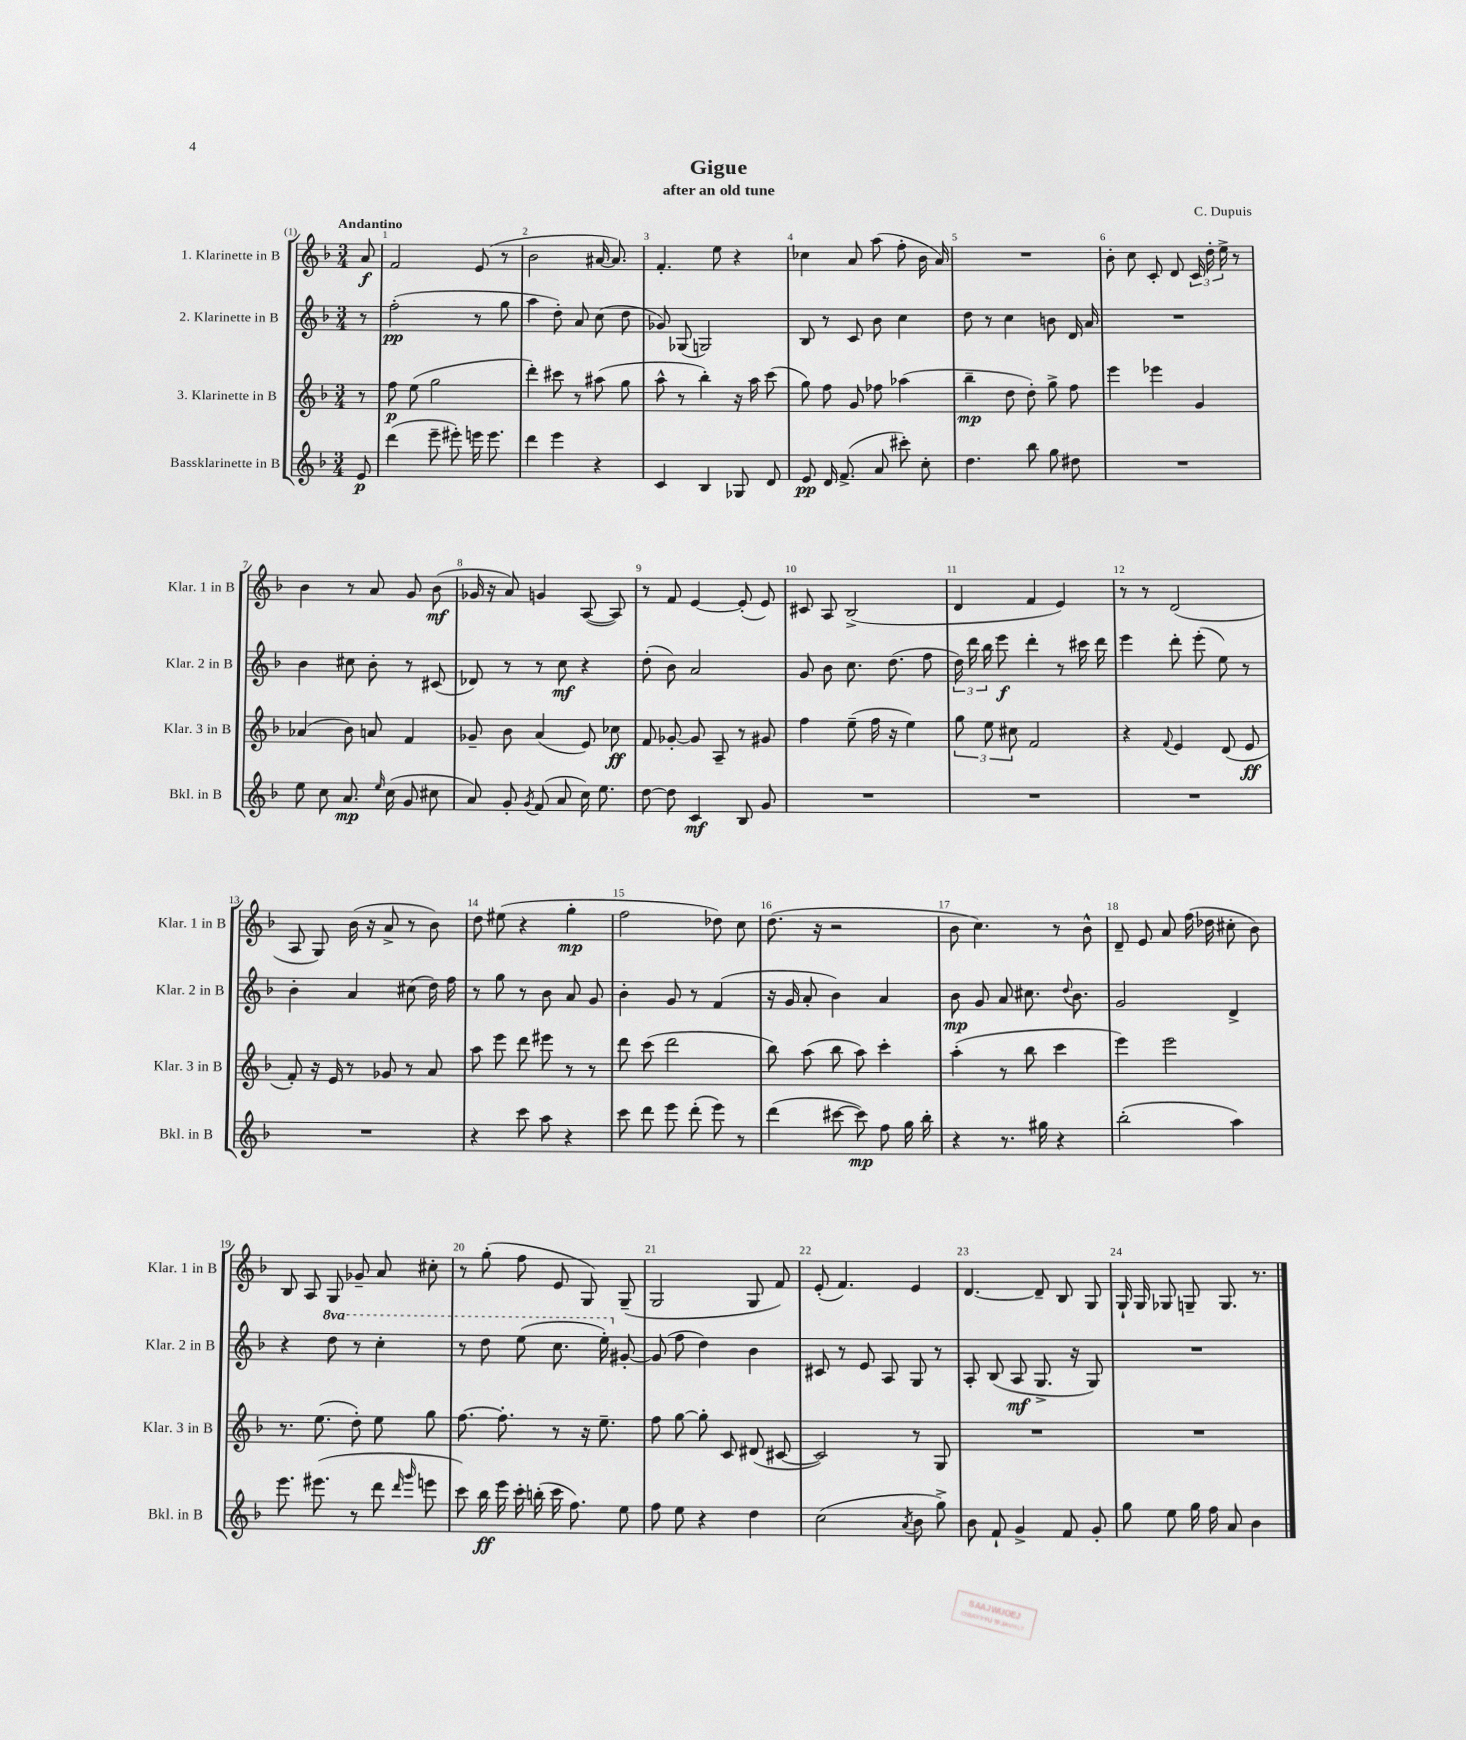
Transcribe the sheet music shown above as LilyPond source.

\header { title = "Gigue" composer = "C. Dupuis" subtitle = "after an old tune" }
<<
\new StaffGroup <<
\new Staff = "s0" \with { instrumentName = "1. Klarinette in B" shortInstrumentName = "Klar. 1 in B" } {
    \clef treble \key f \major \numericTimeSignature \time 3/4 \partial 8 \tempo "Andantino"
    \autoBeamOff a'8\f |
    f'2 e'8( r8 |
    bes'2 ais'16~ ais'8.) |
    f'4.-. e''8 r4 |
    ces''4 a'8 a''8( f''8-. bes'16 a'16) |
    R2. |
    bes'8-. c''8 c'8-. d'8 \tuplet 3/2 { c'16 d''16-. e''16-> } r8 |
    bes'4 r8 a'8 g'8 bes'8\mf( |
    ges'16 r16 a'8) g'4 a8~( a8) |
    r8 f'8 e'4~ e'8-.( e'8) |
    cis'8 a8 bes2->( |
    d'4 f'4 e'4) |
    r8 r8 d'2( |
    a8 g8) bes'16( r16 a'8-> r8 bes'8) |
    d''8 eis''8( r4 g''4-.\mp |
    f''2 des''8) c''8 |
    d''8.( r16 r2 |
    bes'8 c''4.) r8 bes'8-^ |
    d'8-- e'8 a'8 f''16( des''16 cis''8-. bes'8) |
    bes8 a8 g8 ges'8-- a'8 cis''8-. |
    r8 g''8-.( f''8 e'8 g8) g8--( |
    g2 g8 f'8) |
    e'8-.( f'4.) e'4 |
    d'4.~ d'8-- bes8 g8 |
    g16-! g16 ges8 g8-- g8. r8. \bar "|." |
}
\new Staff = "s1" \with { instrumentName = "2. Klarinette in B" shortInstrumentName = "Klar. 2 in B" } {
    \clef treble \key f \major \numericTimeSignature \time 3/4 \set Staff.ottavationMarkups = #ottavation-simple-ordinals \partial 8
    \autoBeamOff r8 |
    f''2-.\pp( r8 g''8 |
    a''4 d''8-.) a'8 c''8( d''8 |
    ges'8) ges8( g2) |
    bes8 r8 c'8 bes'8 c''4 |
    d''8 r8 c''4 b'8 d'16 a'16 |
    R2. |
    bes'4 cis''8 bes'8-. r8 cis'8( |
    des'8) r8 r8 c''8\mf r4 |
    d''8-.( bes'8) a'2 |
    g'8 bes'8 c''8. d''8.( f''8 |
    \tuplet 3/2 { d''16) d'''16 bes''16 } e'''8\f d'''4-. r8 cis'''16 d'''16 |
    e'''4 d'''8-. e'''8-.( e''8) r8 |
    bes'4-. a'4 cis''8( d''16) f''16 |
    r8 g''8 r8 bes'8 a'8 g'8 |
    bes'4-. g'8 r8 f'4( |
    r16 g'16 a'8-. bes'4) a'4 |
    bes'8\mp g'8 a'8 cis''8. \appoggiatura { d''8 } bes'8. |
    g'2 d'4-> |
    r4 \ottava #1 d'''8 r8 c'''4-. |
    r8 d'''8 e'''8( c'''8. e'''16-.) \ottava #0 gis'8~-. |
    gis'8( f''8 d''4) bes'4 |
    cis'8 r8 e'8 a8 g8 r8 |
    a8-. bes8( a8\mf g8.-> r16 g8) |
    R2. \bar "|." |
}
\new Staff = "s2" \with { instrumentName = "3. Klarinette in B" shortInstrumentName = "Klar. 3 in B" } {
    \clef treble \key f \major \numericTimeSignature \time 3/4 \partial 8
    \autoBeamOff r8 |
    f''8\p e''8( g''2 |
    d'''4-.) cis'''8 r8 ais''8( g''8 |
    a''8-^ r8 bes''4-.) r16 a''16 c'''8( |
    g''8) f''8 g'8 fes''8 aes''4( |
    bes''4--\mp d''8 d''8-.) g''8-> f''8 |
    e'''4 ees'''4 g'4 |
    aes'4( bes'8) a'8 f'4 |
    ges'8-- bes'8 a'4( e'8) ces''8\ff |
    f'8 ges'8~-. ges'8 a8-- r8 gis'8 |
    f''4 e''8--( f''16 r16 e''4) |
    \tuplet 3/2 { g''8 e''8 cis''8 } f'2 |
    r4 \appoggiatura { f'8 } e'4 d'8( e'8\ff |
    f'8-.) r16 e'16 r8 ges'8 r8 a'8 |
    a''8 e'''8 d'''8 eis'''8 r8 r8 |
    d'''8 c'''8( d'''2 |
    bes''8) a''8( bes''8 a''8) c'''4-. |
    a''4-.( r8 bes''8 c'''4 |
    e'''4) e'''2 |
    r8. e''8.( d''8-.) e''8 g''8 |
    f''8.~ f''8.-. r8 r16 e''8.-- |
    f''8 g''8~ g''8-. c'8 dis'8( cis'8~ |
    cis'2) r8 g8 |
    R2. |
    R2. \bar "|." |
}
\new Staff = "s3" \with { instrumentName = "Bassklarinette in B" shortInstrumentName = "Bkl. in B" } {
    \clef treble \key f \major \numericTimeSignature \time 3/4 \partial 8
    \autoBeamOff e'8\p |
    d'''4( e'''8-- eis'''8-.) e'''16 e'''8. |
    d'''4 e'''4 r4 |
    c'4 bes4 ges8 d'8 |
    e'8\pp d'16 f'8.->( a'8 cis'''8-.) c''8-. |
    d''4. bes''8 g''8 dis''8 |
    R2. |
    e''8 c''8 a'8.\mp \grace { e''16 } c''16( g'8 cis''8 |
    a'8) g'8-. \acciaccatura { g'8 } f'8( a'8 c''16) e''8. |
    d''8~ d''8 c'4\mf bes8 g'8 |
    R2. |
    R2. |
    R2. |
    R2. |
    r4 c'''8 a''8 r4 |
    c'''8 d'''8 e'''8 d'''8-.( e'''8) r8 |
    d'''4( cis'''8~ cis'''8\mp) f''8 g''16 bes''16-. |
    r4 r8. gis''16 r4 |
    bes''2-.( a''4) |
    e'''8. eis'''8.( r8 d'''8 \grace { d'''16 g'''16 } e'''8 |
    c'''8) bes''16\ff e'''16 c'''16-. b''16-.( c'''16 f''8.) e''8 |
    f''8 e''8 r4 d''4 |
    c''2( \acciaccatura { a'8 } bes'8 g''8->) |
    bes'8 f'8-! g'4-> f'8 g'8-. |
    g''8 e''8 g''16 f''16 a'8 bes'4 \bar "|." |
}
>>
>>
\layout { \context { \Score \override BarNumber.break-visibility = ##(#f #t #t) barNumberVisibility = #all-bar-numbers-visible } }
